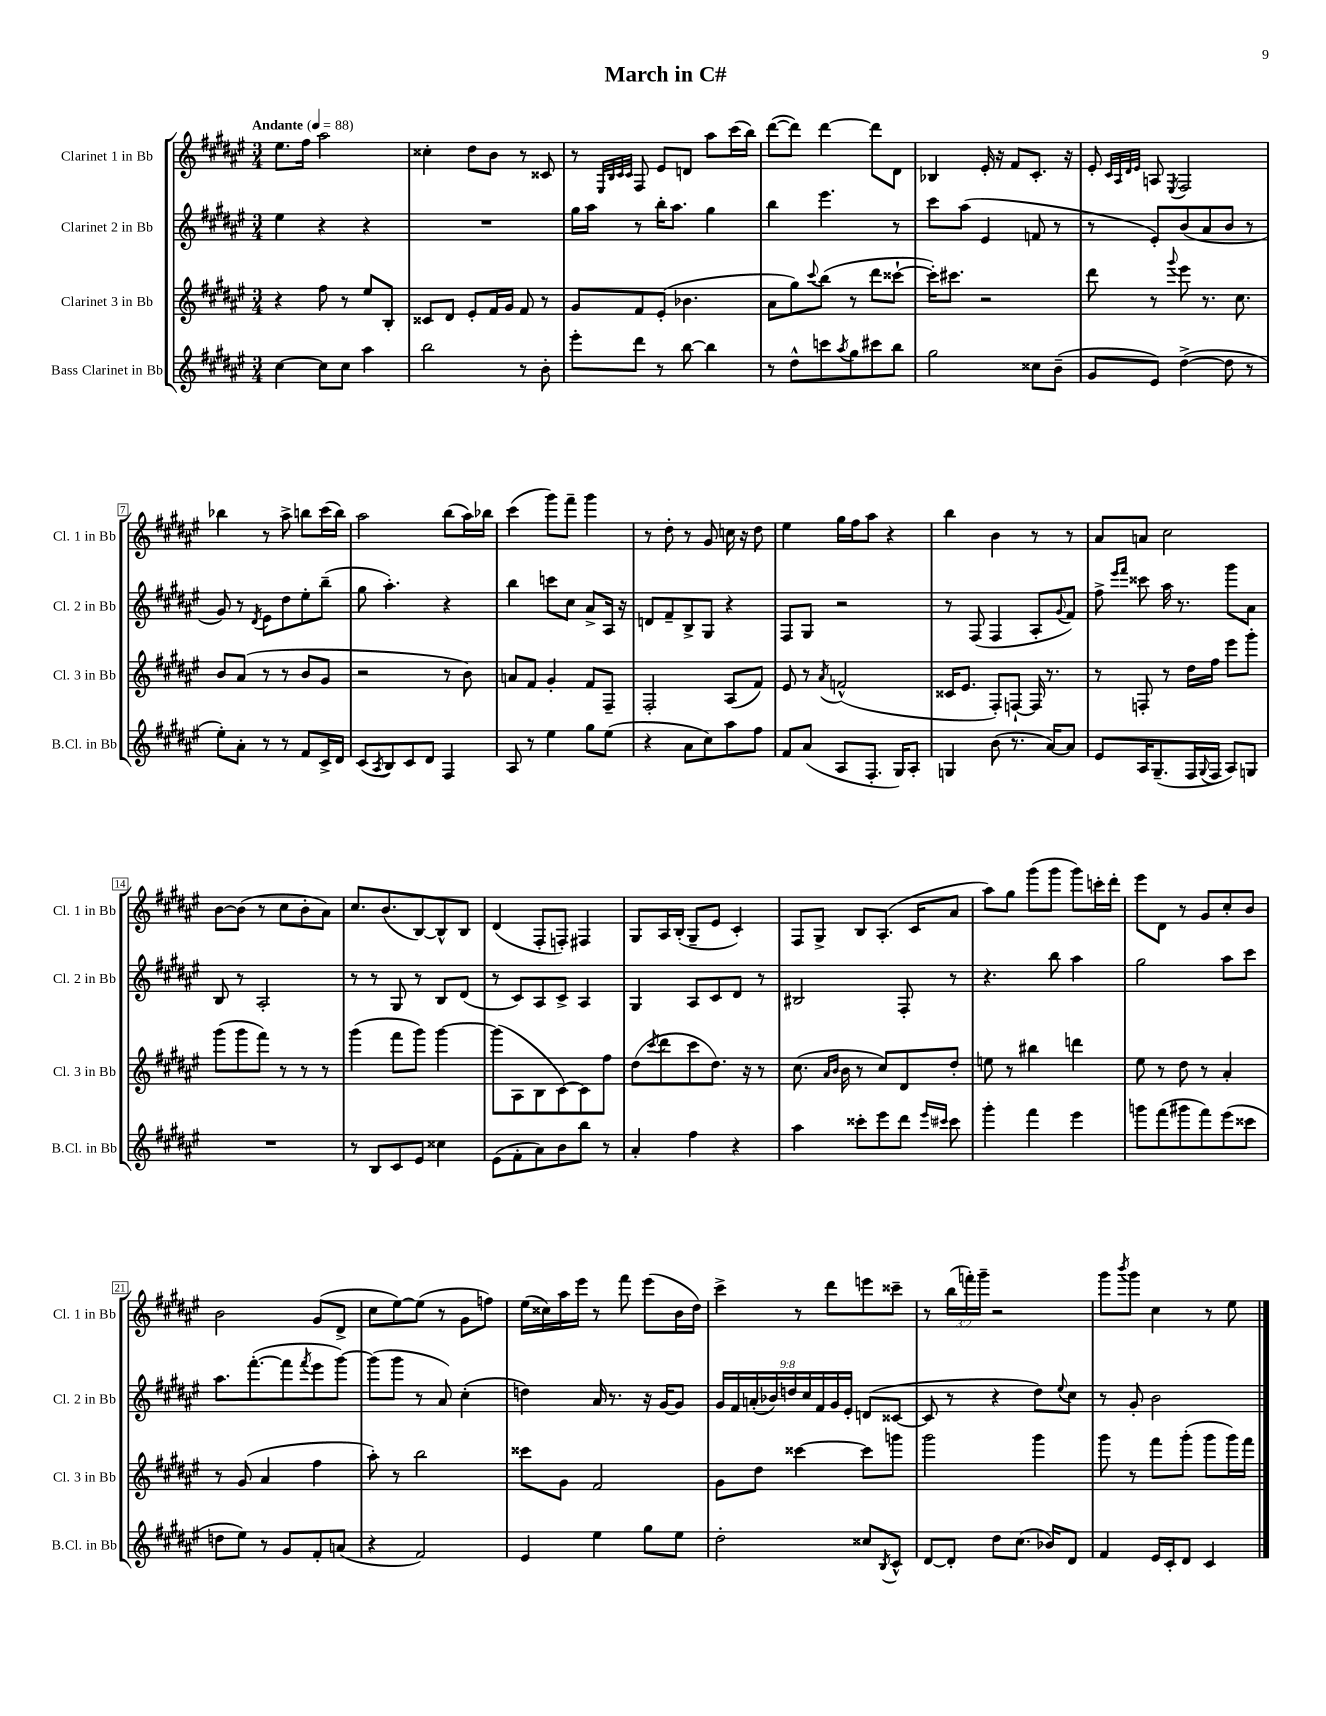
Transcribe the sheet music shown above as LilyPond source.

\header { title = "March in C#" }
<<
\new StaffGroup <<
\new Staff = "s0" \with { instrumentName = "Clarinet 1 in Bb" shortInstrumentName = "Cl. 1 in Bb" } {
    \clef treble \key fis \major \numericTimeSignature \time 3/4 \override Staff.TupletNumber.text = #tuplet-number::calc-fraction-text \tempo "Andante" 4 = 88
    eis''8. fis''16 ais''2 |
    cisis''4-. dis''8 b'8 r8 cisis'8 |
    r8 \grace { eis32 b32 cis'32 cis'32 } fis8 eis'8 d'8 ais''8 cis'''16( b''16) |
    dis'''8~( dis'''8) dis'''4~ dis'''8 dis'8 |
    bes4 eis'16-. r16 fis'8 cis'8.-. r16 |
    eis'8-. \grace { cis'32 ais32 dis'32 eis'32 } a8 \acciaccatura { eis8 } fis2 |
    bes''4 r8 ais''8-> b''8 cis'''16( b''16) |
    ais''2 b''8( ais''16) bes''16 |
    cis'''4( gis'''8) fis'''8-- gis'''4 |
    r8 dis''8-. r8 gis'8 c''16 r16 dis''8 |
    eis''4 gis''16 fis''16 ais''8 r4 |
    b''4 b'4 r8 r8 |
    ais'8 a'8 cis''2 |
    b'8~ b'8( r8 cis''8 b'8-. ais'8) |
    cis''8. b'8.( b8~) b8-^ b8 |
    dis'4( fis8-. f8-.) fis4 |
    gis8 ais16 b16-.( gis8-- eis'8 cis'4-.) |
    fis8 gis8-> b8 ais8.-.( cis'16 ais'8 |
    ais''8) gis''8 gis'''8( gis'''8 gis'''8) c'''16-. dis'''16-. |
    eis'''8 dis'8 r8 gis'8 cis''8-. b'8 |
    b'2 gis'8( dis'8-> |
    cis''8 eis''8~) eis''8( r8 gis'8 f''8) |
    eis''16( cisis''16) ais''16 eis'''16 r8 fis'''8 eis'''8( b'16 dis''16) |
    cis'''4-> r8 dis'''8 e'''8 cisis'''8-- |
    r8 \tuplet 3/2 { b''16( f'''16-.) gis'''16-- } r2 |
    gis'''8 \acciaccatura { b'''8 } gis'''8 cis''4 r8 eis''8 \bar "|." |
}
\new Staff = "s1" \with { instrumentName = "Clarinet 2 in Bb" shortInstrumentName = "Cl. 2 in Bb" } {
    \clef treble \key fis \major \numericTimeSignature \time 3/4 \override Staff.TupletNumber.text = #tuplet-number::calc-fraction-text
    eis''4 r4 r4 |
    R2. |
    gis''16 ais''16 r8 b''16-. ais''8. gis''4 |
    b''4 eis'''4. r8 |
    cis'''8 ais''8( eis'4 f'8 r8 |
    r8 eis'8-.) b'8( ais'8 b'8 r8 |
    gis'8) r8 \acciaccatura { dis'8 } eis'8 dis''8 eis''8-. b''8--( |
    gis''8 ais''4.-.) r4 |
    b''4 c'''8 cis''8 ais'8-> ais16 r16 |
    d'8 fis'8-- b8-> gis8 r4 |
    fis8 gis8 r2 |
    r8 fis8( fis4 ais8-. \appoggiatura { gis'8 } fis'8) |
    fis''8-> \grace { eis'''16 fis'''16 } cisis'''8 ais''16 r8. gis'''8 ais'8 |
    b8 r8 ais2-. |
    r8 r8 gis8 r8 b8 dis'8( |
    r8 cis'8) ais8 cis'8-> ais4 |
    gis4 ais8 cis'8 dis'8 r8 |
    bis2 fis8-. r8 |
    r4. b''8 ais''4 |
    gis''2 ais''8 cis'''8 |
    ais''8. fis'''8.~-.( fis'''8 \acciaccatura { fis'''8 } eis'''8 gis'''8~) |
    gis'''8( gis'''8 r8 ais'8) cis''4-.( |
    d''4) ais'16 r8. r16 gis'16~ gis'8 |
    \tuplet 9/8 { gis'16 fis'16 a'16-.( bes'16) d''16 cis''16 fis'16 gis'16 eis'16-. } d'8( cisis'8~ |
    cisis'8 r8 r4 dis''8) \appoggiatura { eis''8 } cis''8 |
    r8 gis'8-. b'2 \bar "|." |
}
\new Staff = "s2" \with { instrumentName = "Clarinet 3 in Bb" shortInstrumentName = "Cl. 3 in Bb" } {
    \clef treble \key fis \major \numericTimeSignature \time 3/4
    r4 fis''8 r8 eis''8 b8-. |
    cisis'8 dis'8 eis'8-. fis'16 gis'16 fis'8 r8 |
    gis'8 fis'8 eis'8-.( bes'4. |
    ais'8 gis''8) \appoggiatura { cis'''8 } b''8( r8 dis'''8 cisis'''8~-! |
    cisis'''16-.) cis'''8. r2 |
    dis'''8 r8 \appoggiatura { gis'''8 } eis'''8 r8. cis''8. |
    b'8 ais'8( r8 r8 b'8 gis'8 |
    r2 r8 b'8) |
    a'8 fis'8 gis'4-. fis'8 fis8-- |
    fis2-. ais8( fis'8) |
    eis'8 r8 \acciaccatura { ais'8 } f'2-^( |
    cisis'16 eis'8. fis8-.) f8~-! f16 r8. |
    r8 f8-. r8 dis''16 fis''16 eis'''8 gis'''8-. |
    gis'''8( gis'''8 fis'''8) r8 r8 r8 |
    gis'''4( fis'''8 gis'''8) gis'''4~ |
    gis'''8( ais8 b8 cis'8~) cis'8 fis''8 |
    dis''8( \acciaccatura { cis'''8 } dis'''8 cis'''8 dis''8.) r16 r8 |
    cis''8.( \grace { ais'16 b'16 } b'16 r8 cis''8) dis'8 dis''8-. |
    e''8 r8 bis''4 d'''4 |
    eis''8 r8 dis''8 r8 ais'4-. |
    r8 gis'8( ais'4 fis''4 |
    ais''8-.) r8 b''2 |
    cisis'''8 gis'8 fis'2 |
    gis'8 dis''8 cisis'''4~ cisis'''8 g'''8 |
    gis'''2 gis'''4 |
    gis'''8 r8 fis'''8 gis'''8-.( gis'''8 gis'''16) fis'''16 \bar "|." |
}
\new Staff = "s3" \with { instrumentName = "Bass Clarinet in Bb" shortInstrumentName = "B.Cl. in Bb" } {
    \clef treble \key fis \major \numericTimeSignature \time 3/4
    cis''4~ cis''8 cis''8 ais''4 |
    b''2 r8 b'8-. |
    eis'''8-. dis'''8 r8 b''8~ b''4 |
    r8 dis''8-^ c'''8 \acciaccatura { ais''8 } gis''8 cis'''8 b''8 |
    gis''2 cisis''8 b'8--( |
    gis'8 eis'8) dis''4~->( dis''8 r8 |
    eis''8-.) ais'8-. r8 r8 fis'8 cis'16-> dis'16 |
    cis'8( \acciaccatura { ais8 } b8) cis'8 dis'8 fis4 |
    ais8 r8 eis''4 gis''8 eis''8( |
    r4 ais'8 cis''8) ais''8 fis''8 |
    fis'8 ais'8( ais8 fis8.-. gis16) ais8-. |
    g4 b'8( r8. ais'16~) ais'8 |
    eis'8 ais16 gis8.--( fis16 \appoggiatura { gis8 } fis16 ais8) g8 |
    R2. |
    r8 b8 cis'8 eis'8 cisis''4 |
    eis'8( fis'8-. ais'8) b'8 b''8 r8 |
    ais'4-. fis''4 r4 |
    ais''4 cisis'''8-. eis'''8 dis'''8 \grace { eis'''16 cis'''16 } cis'''8 |
    gis'''4-. fis'''4 eis'''4 |
    g'''8 fis'''8( gis'''8 fis'''8) eis'''8( cisis'''8 |
    d''8 eis''8) r8 gis'8 fis'8-. a'8( |
    r4 fis'2) |
    eis'4 eis''4 gis''8 eis''8 |
    dis''2-. cisis''8 \acciaccatura { b8 } cis'8-^ |
    dis'8~ dis'8-. dis''8 cis''8.( bes'16) dis'8 |
    fis'4 eis'16 cis'16-. dis'8 cis'4 \bar "|." |
}
>>
>>
\layout { \context { \Score \override BarNumber.stencil = #(make-stencil-boxer 0.1 0.3 ly:text-interface::print) } }
